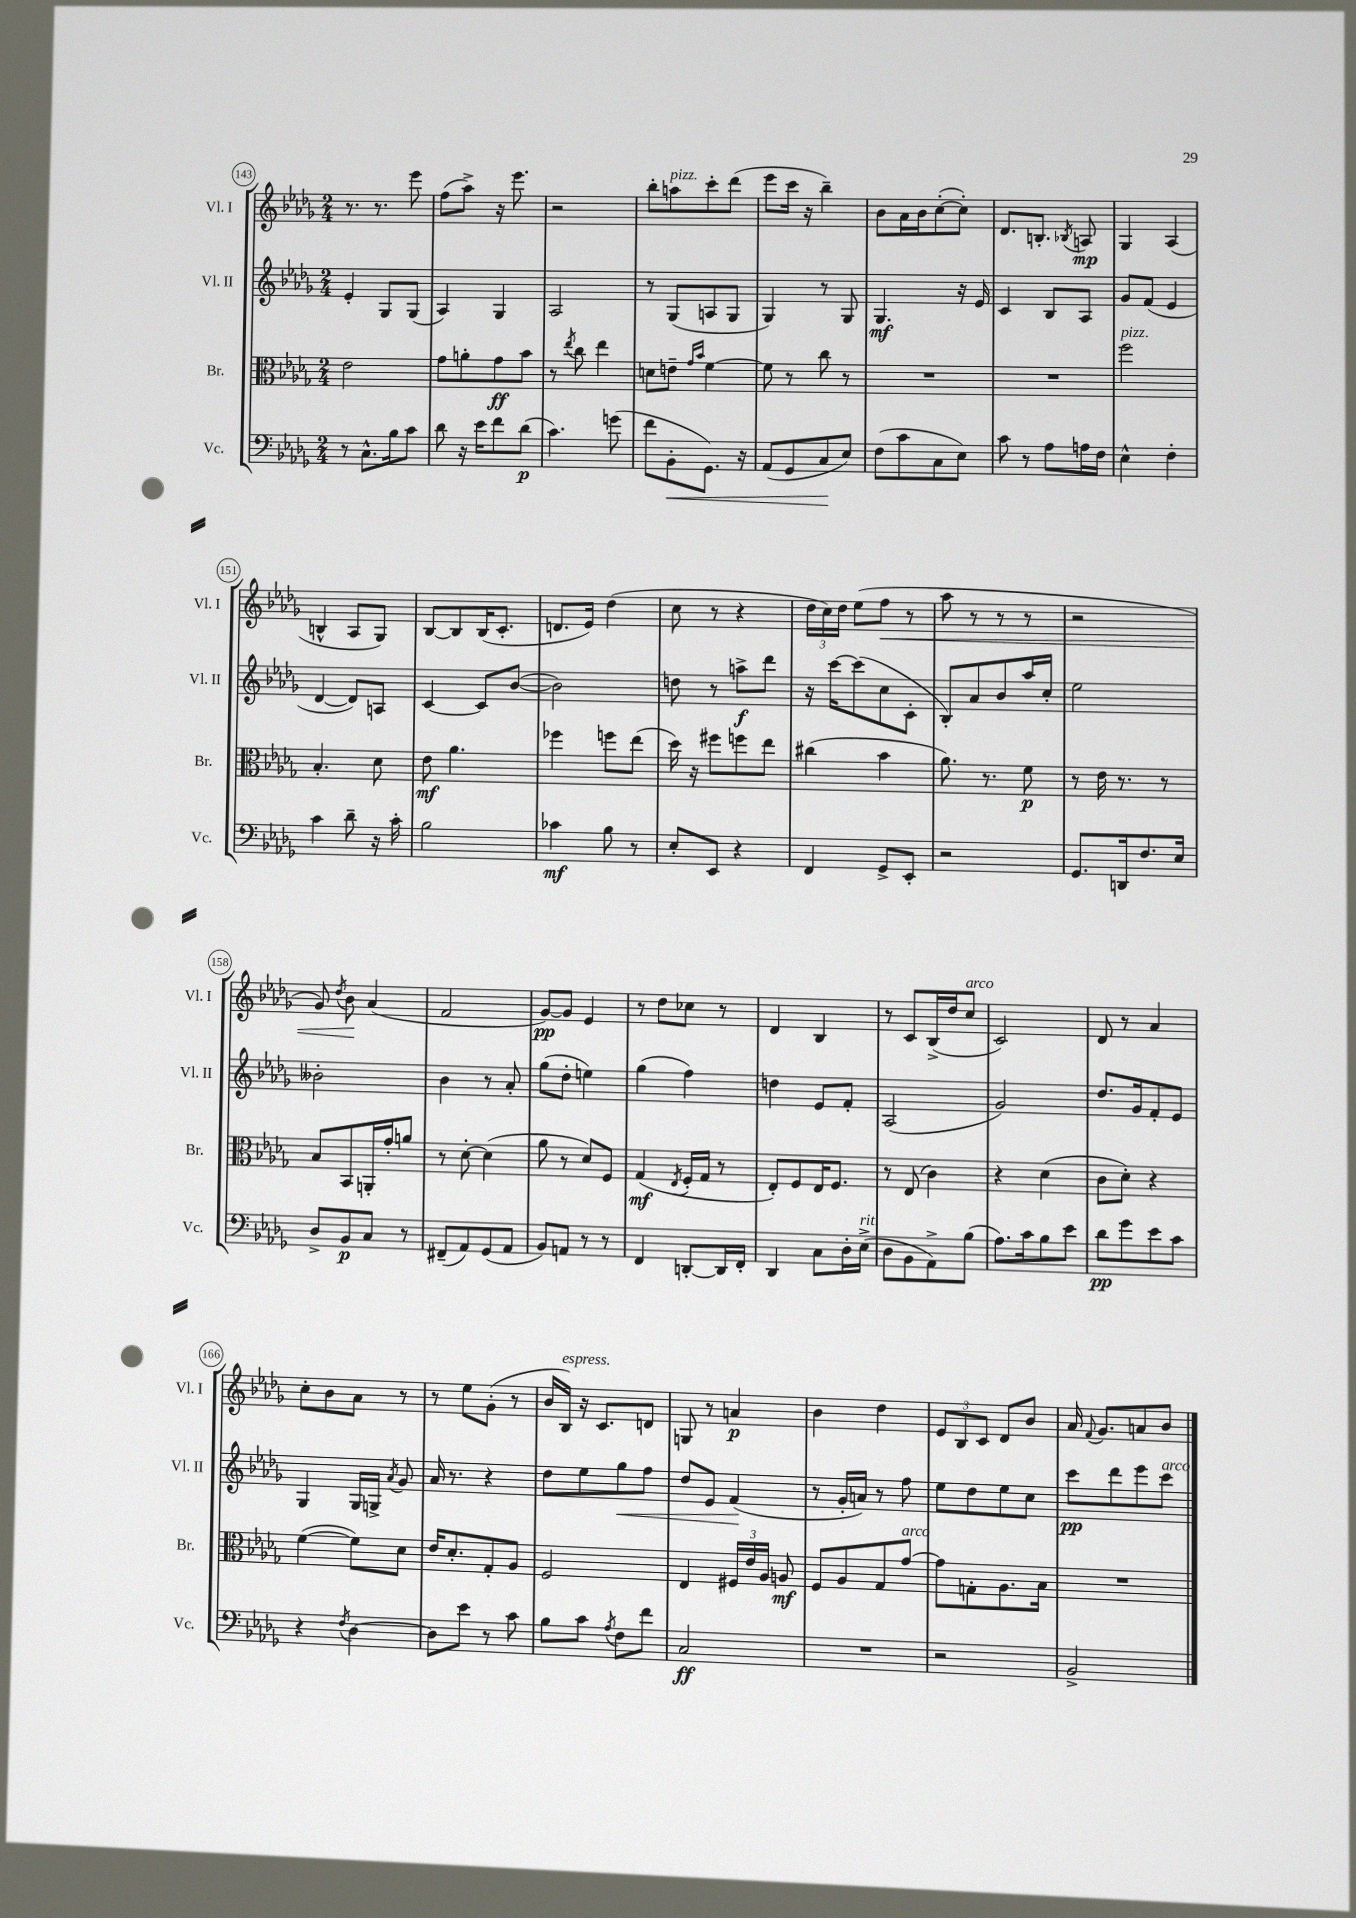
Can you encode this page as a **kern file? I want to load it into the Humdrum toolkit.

**kern	**kern	**kern	**kern
*staff4	*staff3	*staff2	*staff1
*clefF4	*clefC3	*clefG2	*clefG2
*k[b-e-a-d-g-]	*k[b-e-a-d-g-]	*k[b-e-a-d-g-]	*k[b-e-a-d-g-]
*M2/4	*M2/4	*M2/4	*M2/4
8r	2e-	4e-'	8.r
8.C^^	.	.	.
.	.	.	8.r
.	.	8G-	.
16B-	.	.	.
8c	.	(8G-	8eee-
=	=	=	=
8d-	8g-	4A-)	(8ff
16r	8a'	.	8aa-^)
16e-	.	.	.
8f	8g-	4G-	16r
.	.	.	8.eee-
(8d-	8b-	.	.
=	=	=	=
4.c)	8r	2A-	2r
.	8qee-	.	.
.	8cc	.	.
.	4ee-	.	.
(8g	.	.	.
=	=	=	=
8f	8d	8r	8bb-'
8BB-'	8e~	(8G-	8aa
.	16qqg-	.	.
.	16qqb-	.	.
8.GG-)	[4f	8A	8ccc'
.	.	8G-	(8ddd-
16r	.	.	.
=	=	=	=
(8AA-	8f]	4G-)	8eee-
8GG-	8r	.	16ccc
.	.	.	16r
8C	8cc	8r	4bb-~)
8E-)	8r	8G-	.
=	=	=	=
(8F	2r	4.G-	8b-
8c	.	.	16a-
.	.	.	16b-
8C	.	.	([8cc'
8E-)	.	16r	8cc'])
.	.	16e-	.
=	=	=	=
8c	2r	4c	8.d-
8r	.	.	.
.	.	.	8.B'
8A-	.	8B-	.
.	.	.	8qB-
16A	.	8A-	8A
16F	.	.	.
=	=	=	=
4E-^^	2ff	8g-	4G-
.	.	(8f	.
4F'	.	4e-	(4A-
=	=	=	=
4c	4.B-'	[4d-	4B^^
8d-~	.	8d-])	8A-
16r	8d-	8A	8G-)
16c'	.	.	.
=	=	=	=
2B-	8e-	[4c	[8B-
.	4.a-	.	8B-]
.	.	8c]	(16B-
.	.	.	8.c'
.	.	([8b-	.
=	=	=	=
4c-	4ff-	2b-])	8.d
.	.	.	16e-)
8B-	8ff	.	(4dd-
8r	(8ee-	.	.
=	=	=	=
8E-'	16dd-)	8dd	8cc
.	16r	.	.
8EE-	8ff#	8r	8r
4r	8ff	8aa^	4r
.	8ee-	8ddd-	.
=	=	=	=
4FF	(4cc#	16r	24dd-
.	.	.	24cc)
.	.	[16ccc	.
.	.	.	24dd-
.	.	(8ccc]	(8ee-
8GG-^	4b-	8cc	8ff
8EE-'	.	8c'	8r
=	=	=	=
2r	8.a-)	8B-')	8aa-
.	.	8a-	8r
.	8.r	.	.
.	.	8b-	8r
.	8f	16aa-	8r
.	.	16cc'	.
=	=	=	=
8.GG-	8r	2ee-	2r
.	16e-	.	.
16DD	8.r	.	.
8.F	.	.	.
.	8r	.	.
16E-	.	.	.
=	=	=	=
8D-^	8B-	2b--'	8g-)
.	.	.	8qdd-
8BB-	8BB-	.	8b-
8C	16AA'	.	(4a-
.	16g-'	.	.
8r	8a	.	.
=	=	=	=
(8FF#~	8r	4b-	2f
8AA-)	[8d-'	.	.
(8GG-	(4d-]	8r	.
8AA-	.	8a-'	.
=	=	=	=
8BB-)	8a-	(8gg-	[8g-)
8AA	8r	8dd-'	8g-]
8r	8d-)	4ee)	4e-
8r	8F	.	.
=	=	=	=
4FF	(4G-	(4gg-	8r
.	.	.	8dd-
.	8qE-	.	.
[8DD'	16F'	4ff)	8cc-
.	16G-	.	.
16DD]	8r	.	8r
16FF'	.	.	.
=	=	=	=
4DD-	8E-')	4dd	4d-
.	8F	.	.
8C	16E-	8e-	4B-
.	8.F	.	.
16D-'	.	8f'	.
(16E-^	.	.	.
=	=	=	=
8D-	8r	(2A-	8r
8BB-	(8E-	.	8c
8AA-^)	4c)	.	(16B-^
.	.	.	16dd-
(8B-	.	.	8cc
=	=	=	=
8.A-)	4r	2g-)	2c)
16c	.	.	.
8B-	(4d-	.	.
8e-	.	.	.
=	=	=	=
8d-	8c	8.dd-	8d-
8g-	8d-')	.	8r
.	.	16g-	.
8e-	4r	8f'	4a-
8c	.	8e-	.
=	=	=	=
4r	([4f	4G-	8cc'
.	.	.	8b-
8qF	.	.	.
[4D-	8f])	16G-	8a-
.	.	16G^	.
.	.	8qa-	.
.	8d-	8g-	8r
=	=	=	=
8D-]	16e-	16a-	8r
.	8.d-'	8.r	.
8e-	.	.	8ee-
8r	8G-'	4r	(8g-'
8c	8A-	.	8r
=	=	=	=
8B-	2F	8dd-	16b-
.	.	.	16B-)
8c	.	8ee-	16r
.	.	.	8.c
8qA-	.	.	.
8F	.	8gg-	.
8f	.	8ff	8d
=	=	=	=
2C	4E-	8dd-	8G
.	.	8e-	8r
.	24F#	(4f	4a
.	24e-	.	.
.	24A-	.	.
.	8A	.	.
=	=	=	=
2r	8F	8r	4b-
.	8A-	16g-'	.
.	.	16a)	.
.	8G-	8r	4dd-
.	[8g-	8ff	.
=	=	=	=
2r	8g-]	8ee-	12e-
.	.	.	12B-
.	8G'	8dd-	.
.	.	.	12c
.	8.A-	8ee-	8d-
.	.	8cc	8b-
.	16B-	.	.
=	=	=	=
2BB-^	2r	8ccc	16a-
.	.	.	8qqf
.	.	.	8.g-
.	.	8ddd-	.
.	.	8eee-	8a
.	.	8ccc	8b-
==	==	==	==
*-	*-	*-	*-
